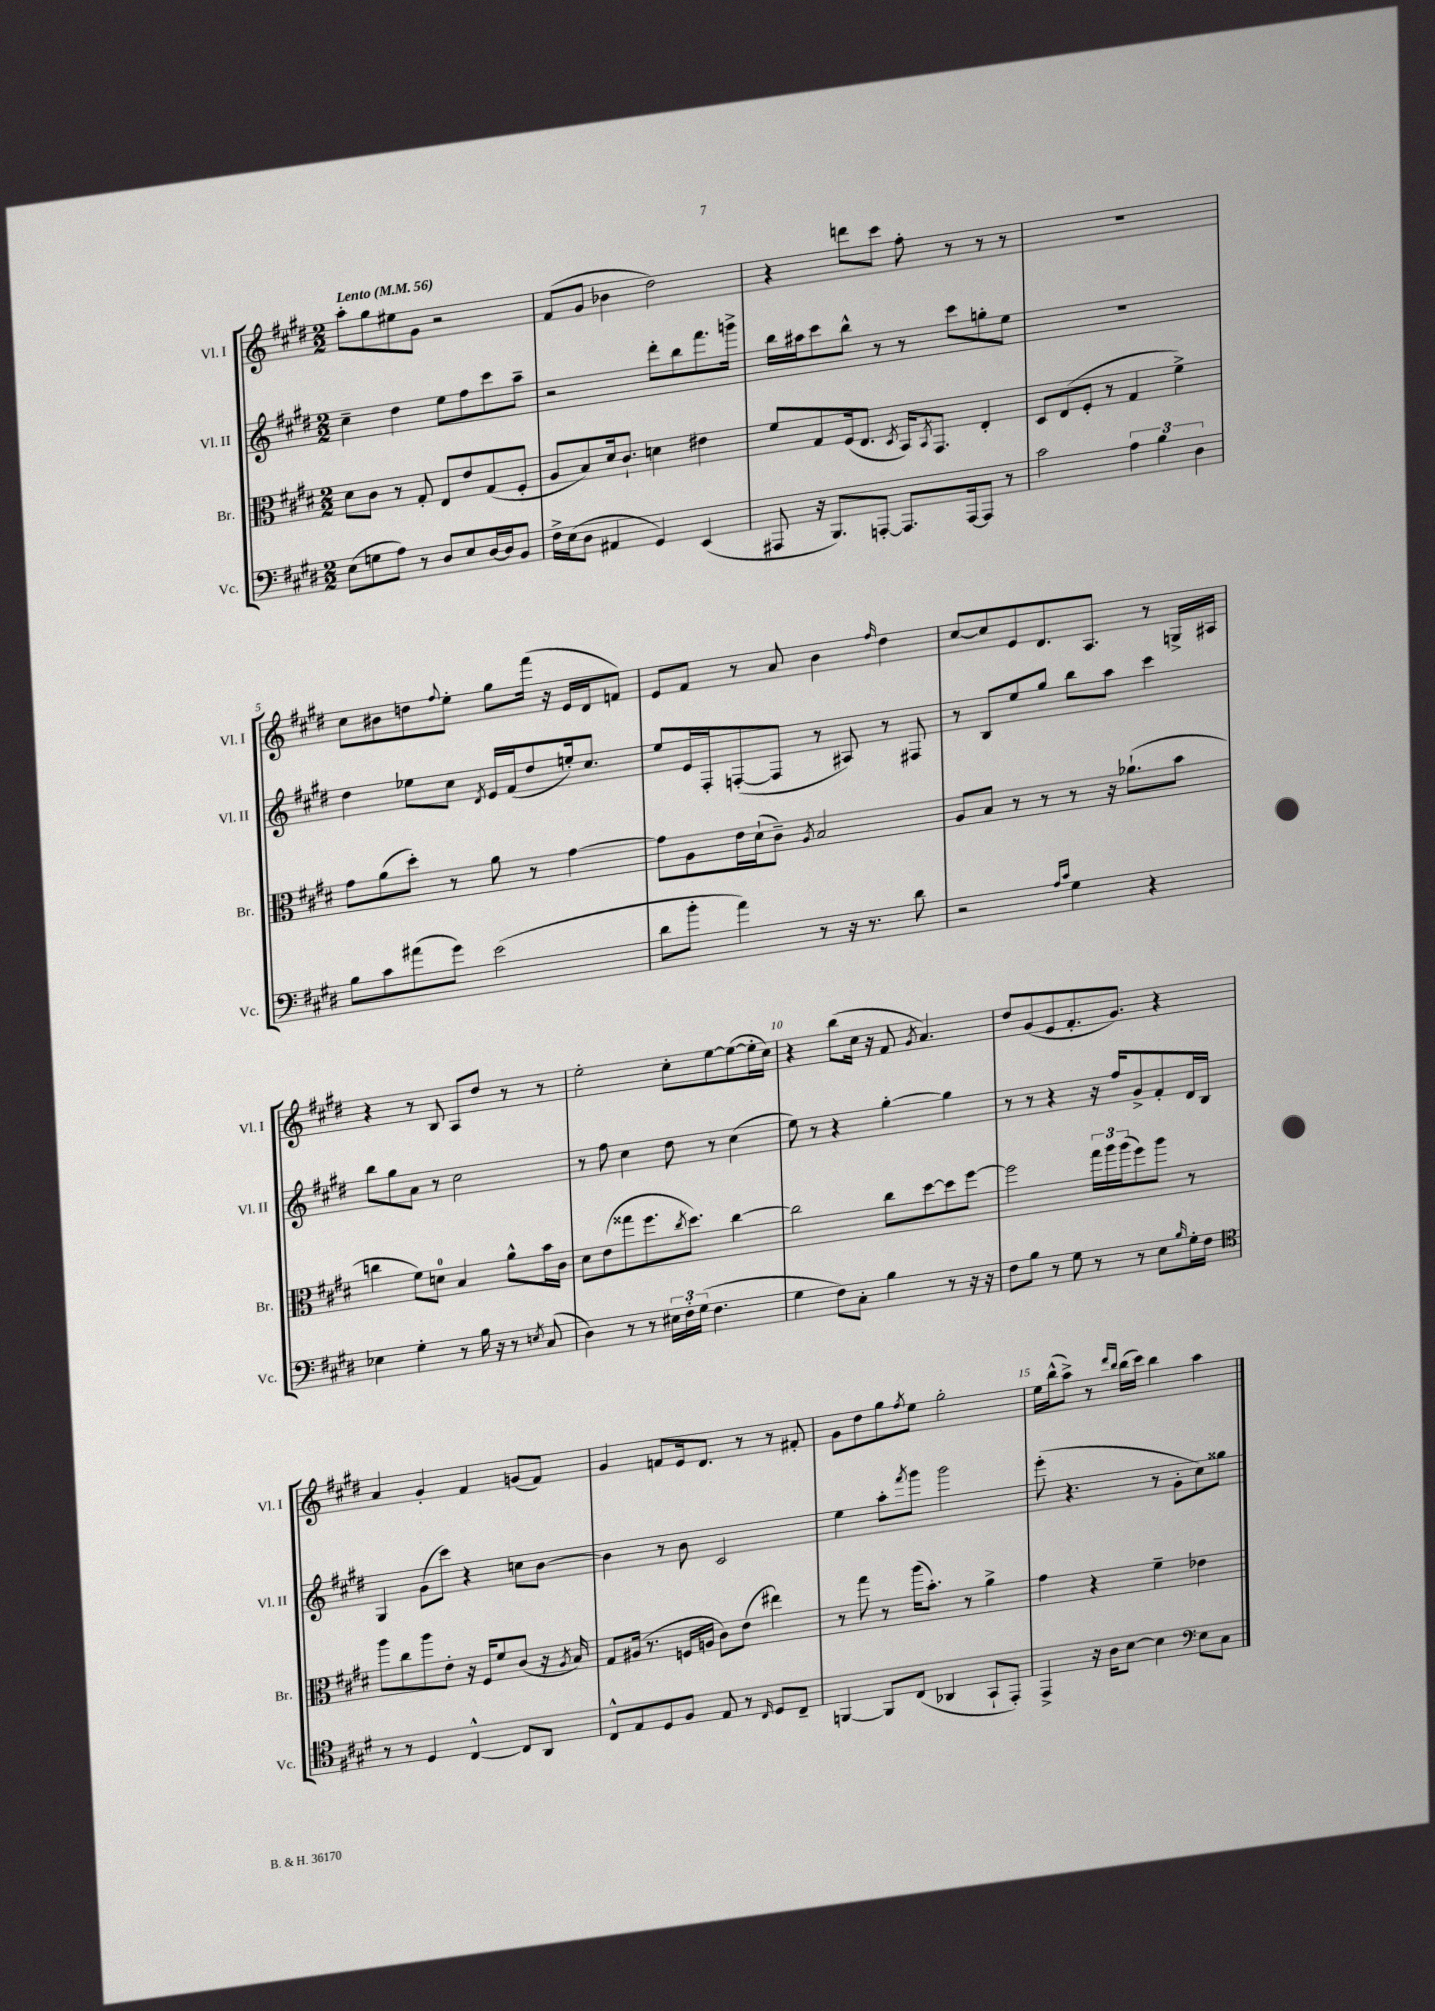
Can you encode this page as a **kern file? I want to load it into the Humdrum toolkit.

**kern	**kern	**kern	**kern
*part4	*part3	*part2	*part1
*staff4	*staff3	*staff2	*staff1
*I"Vc.	*I"Br.	*I"Vl. II	*I"Vl. I
*I'Vc.	*I'Br.	*I'Vl. II	*I'Vl. I
*clefF4	*clefC3	*clefG2	*clefG2
*k[f#c#g#d#]	*k[f#c#g#d#]	*k[f#c#g#d#]	*k[f#c#g#d#]
*M2/2	*M2/2	*M2/2	*M2/2
*MM56	*MM56	*MM56	*MM56
=1	=1	=1	=1
!	!	!	!LO:TX:a:B:t=Lento
(8E\L	8d#\L	4cc#~\	8aa'\L
8Gn\	8c#\J	.	8gg#\
8A\J)	8r	4dd#\	8ee#X\
8r	8G#'/	.	8g#\J
8D#/L	8E/L	8ee\L	2r
8E/	8e/	8ff#\	.
[16D#/L	(8G#/	8ccc#\	.
16D#/J]	.	.	.
8BB/J	8F#'/J	8aa~\J	.
=2	=2	=2	=2
16F#^\LL	8A/L	2r	(8f#/L
(16E\J	.	.	.
8D#\J	8B/)	.	8g#/J
4AA#X/	16d#/k	.	4b-X\
.	8.c#`/J	.	.
4GG#/)	4dn\	8ddd#'\L	2dd#\)
.	.	8bb\	.
(4EE/	4e#X\	8.fff#\	.
.	.	16gggn^\Jk	.
=3	=3	=3	=3
8AAA#X/	8f#/L	16bb\LL	4r
.	.	16aa#X\J	.
16r	8G#/	8ccc#\	.
8.BBB/L)	.	.	.
.	(16F#/k	8bb^^\J	8dddn\L
.	8.E/J	.	.
[8AAAn'/J	.	8r	8ccc#\J
.	8qD#/	.	.
8.AAA/L]	16BB/KL)	8r	8ff#'\
.	8qBB/	.	.
.	8.GG#/J	.	.
.	.	8ccc#\L	8r
[16AAA/k	.	.	.
8AAA/J]	4E'/	8ggn'\	8r
8r	.	8ee\J	8r
=4	=4	=4	=4
2c#\	8D#/L	1r	1r
.	(8E/	.	.
.	8F#'/J	.	.
.	8r	.	.
6A\	4G#/	.	.
6B\	.	.	.
.	4f#^\)	.	.
6D#\	.	.	.
!!LO:LB:g=z
=5	=5	=5	=5
8B\L	8g#\L	4dd#\	8cc#\L
8c#\	(8a\	.	8b#X\
(8a#X\	8dd#'\J)	8ee-X\L	8ddn\
.	.	.	8qqff#/
8g#\J)	8r	8cc#\J	8ee'\J
.	.	8qd#/	.
(2e\	8a\	16e/LL	8gg#\L
.	.	(16f#/J	.
.	8r	8dd#/	(16fff#\Jk
.	.	.	16r
.	[4g#\	16een'/k)	16e/LL
.	.	8.cc#/J	16d#/J
.	.	.	8fn/J)
=6	=6	=6	=6
8d#\L	8g#\L]	8ee/L	8e/L
8b'\J	8A\	16e/L	8f#/J
.	.	16F#'/J	.
4a\)	16e\L	([8Fn'/	8r
.	(16d#`\J	.	.
.	8c#~\J)	8F/J]	8a/
.	8qA/	.	.
8r	2B/	8r	4b\
16r	.	8A#X/)	.
8.r	.	.	.
.	.	.	16qqff#/
.	.	8r	4dd#\
8d#\	.	8F#X/	.
=7	=7	=7	=7
2r	8A/L	8r	[8cc#/L
.	8B/J	8B/L	8cc#/]
.	8r	8ee/	8e/
.	8r	8gg#/J	8.d#/
16qqA/LL	.	.	.
16qqc#/JJ	.	.	.
4G#\	8r	8bb\L	.
.	.	.	8.A/J
.	16r	8aa\J	.
.	(8.a-X`\L	.	.
4r	.	4ccc#\	8r
.	8b\J	.	16Gn^/LL
.	.	.	16A#X/JJ
!!LO:LB:g=z
=8	=8	=8	=8
4E-X\	4ccn\	8bb\L	4r
.	.	8gg#\	.
4G#'\	8f#\L)	8a\J	8r
.	8dn\J	8r	8B/
8r	4B/	2cc#\	8A/L
16B\	.	.	8dd#/J
16r	.	.	.
8r	8a^^\L	.	8r
8qEn/	.	.	.
(8C#/	16b\L	.	8r
.	16c#\JJ	.	.
=9	=9	=9	=9
4D#\)	8d#\L	8r	2ee'\
.	(8e\	8ff#\	.
8r	8gg##X\	4cc#\	.
8r	8.ff#\	.	.
24E#X\LL	.	8dd#\	8cc#'\L
24F#'\	.	.	.
.	8qcc#/	.	.
.	8.dd#\J)	.	.
(24G#\JJ	.	.	.
4.F#\	.	8r	[8ee\
.	[4cc#\	(4cc#\	(8ee\_
.	.	.	16ee'\L]
.	.	.	16cc#\JJ)
=10	=10	=10	=10
4G#\	2cc#\]	8ee\)	4r
.	.	8r	.
8F#\L)	.	4r	(8bb\L
8C#'\J	.	.	16cc#\Jk
.	.	.	16r
4B\	8cc#\L	[4gg#'\	8f#/
.	.	.	8qg#/
.	[8dd#\	.	4.a/)
8r	8dd#\]	4gg#\]	.
16r	[8ff#\J	.	.
16r	.	.	.
=11	=11	=11	=11
8F#\L	2ff#\]	8r	8dd#/L
8B\J	.	8r	(8g#/
8r	.	4r	8e/
8G#\	.	.	8.f#'/
8r	24gg#\LL	16r	.
.	24aa\	.	.
.	.	16ff#/KL	8.g#/J)
.	(24aa\J	.	.
8r	8ff#\)	8g#^/	.
8E\L	8aa\J	8f#'/	4r
16qqB/	.	.	.
16G#'\L	8r	16d#/L	.
16F#\JJ	.	16B/JJ	.
!!LO:LB:g=z
=12	=12	=12	=12
*clefC4	*	*	*
8r	8aa\L	4G#/	4a/
8r	8cc#\	.	.
4D#/	8aa\	(8g#\L	4g#'/
.	8e'\J	8ccc#\J)	.
[4C#^^/	16r	4r	4f#/
.	16F#/KL	.	.
.	8f#/	.	.
8C#/L]	(8c#/J	8ccn\L	(8gn/L
8AA/J	16r	[8b\J	8f#/J)
.	8qA/	.	.
.	16B/)	.	.
=13	=13	=13	=13
8C#^^/L	8G#/L	4b\]	4g#/
8E/	(16A#X/Jk	.	.
.	8.r	.	.
8D#/	.	8r	8fn/L
8F#/J	16Fn/LL	8b\	16e/k
.	16An/JJ	.	8.d#/J
8E/	8c#\L)	2c#/	.
8r	(8e\J	.	8r
16qqC#/	.	.	.
8D#/L	4ee#X\)	.	8r
8C#~/J	.	.	8f#X'/
=14	=14	=14	=14
[4FFn/	8r	4ee\	8g#\L
.	8gg#\	.	8dd#\
8FF/L]	8r	8aa'\L	8gg#\
.	.	8qfff#/	8qff#/
(8C#/J	(16aa\KL	8ggg#\J	8ee\J
.	8.b'\J)	.	.
4AA-X/	.	2ggg#\	2gg#'\
.	8r	.	.
8GG#`/L	4a^\	.	.
8EE'/J)	.	.	.
=15	=15	=15	=15
4EE^/	4g#\	(8eee'\	16ee\LL
.	.	.	(16bb^^\J
.	.	4.r	8aa^\J)
16r	4r	.	8r
16A\KL	.	.	.
.	.	.	16qqddd#/LL
.	.	.	16qqbb/JJ
[8B\J	.	.	(16bb\LL
.	.	.	16ccc#\JJ)
4B\]	4f#~\	8r	4bb\
.	.	8g#'\L	.
*clefF4	*	*	*
8E\L	4e-X\	8cc#\)	4aa\
8C#\J	.	8gg##X\J	.
==	==	==	==
*-	*-	*-	*-
